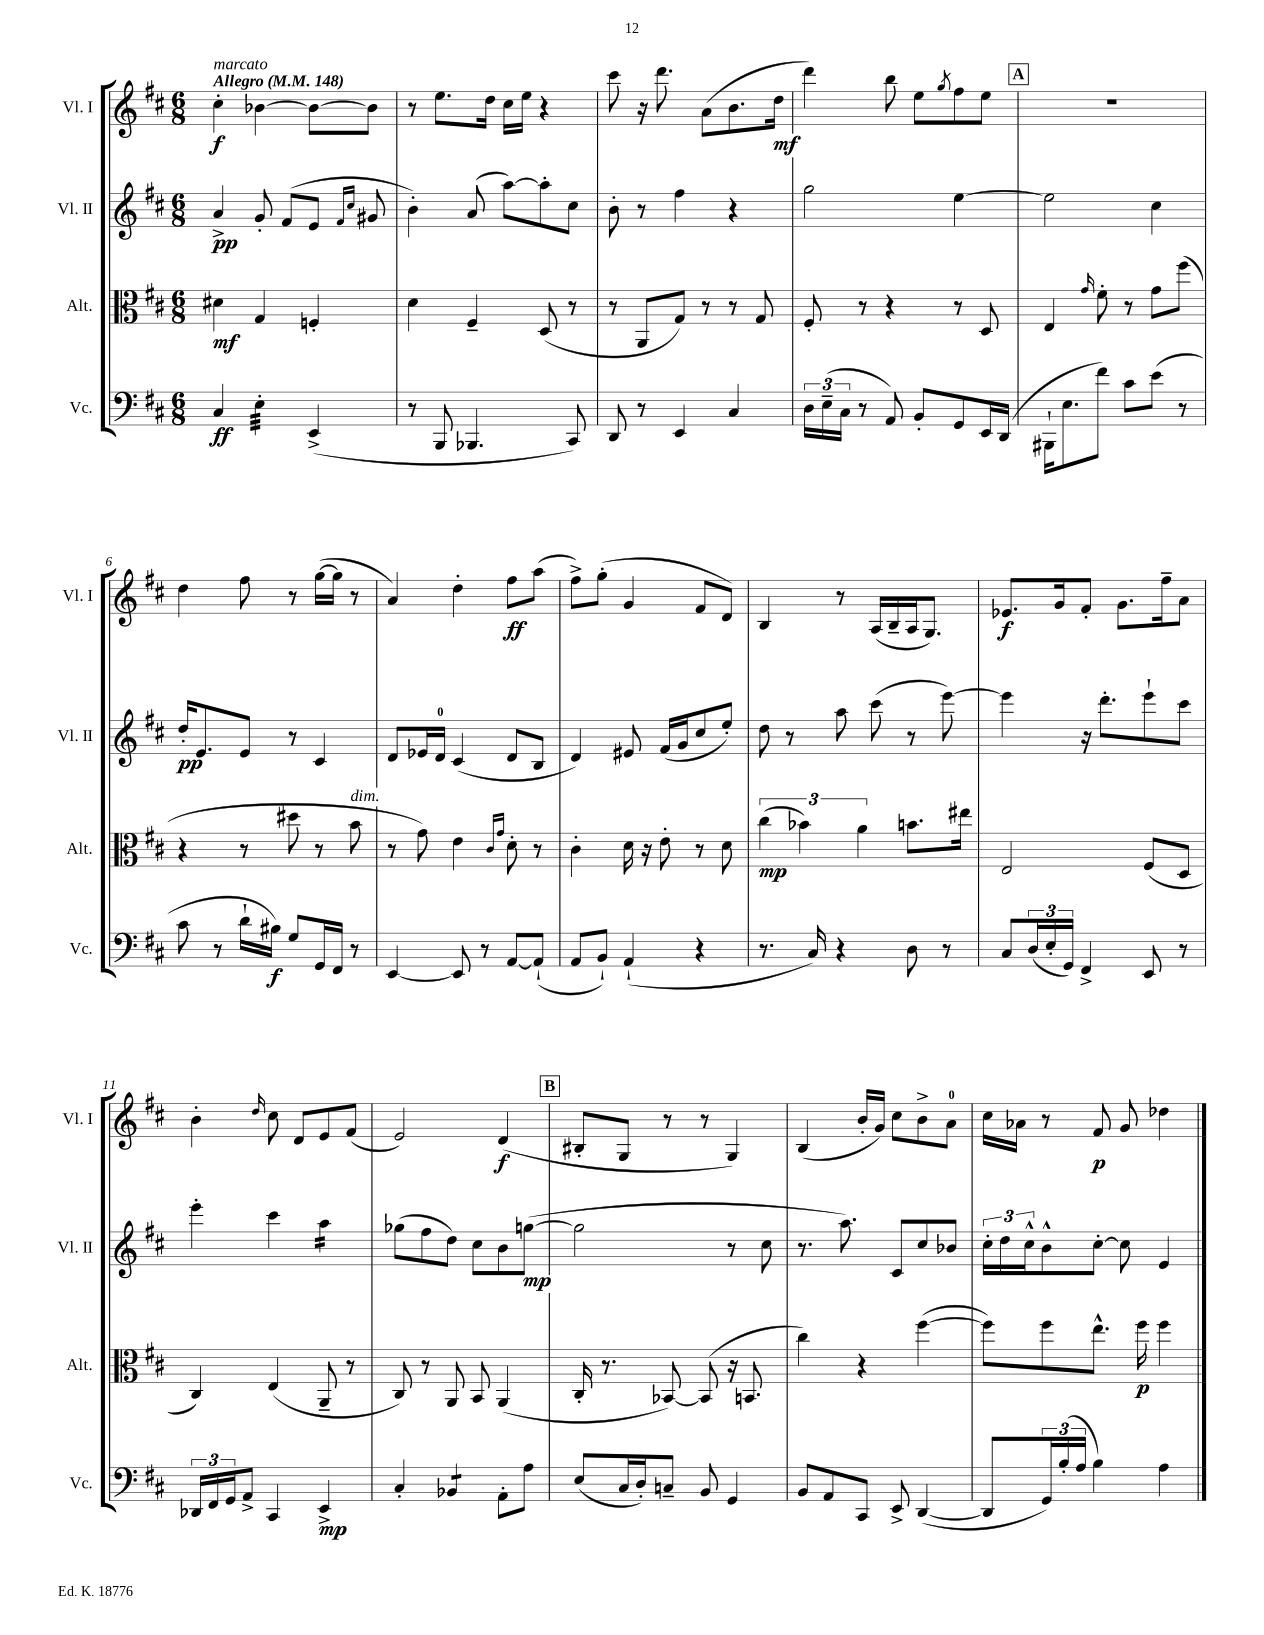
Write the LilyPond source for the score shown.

<<
\new StaffGroup <<
\new Staff = "s0" \with { instrumentName = "Vl. I" shortInstrumentName = "Vl. I" } {
    \clef treble \key d \major \numericTimeSignature \time 6/8 \tempo "Allegro" 4 = 148
    cis''4-.\f^\markup { \italic "marcato" } bes'4~ bes'8~ bes'8 |
    r8 e''8. d''16 cis''16 e''16 r4 |
    cis'''8 r16 d'''8. a'8( b'8. d''16\mf |
    d'''4) b''8 e''8 \acciaccatura { g''8 } fis''8 e''8 |
    \mark \markup { \box "A" } r2. |
    d''4 fis''8 r8 g''16~( g''16 r8 |
    a'4) d''4-. fis''8\ff a''8( |
    fis''8->) g''8-.( g'4 fis'8 d'8) |
    b4 r8 a16( b16-- a16 g8.) |
    ees'8.\f g'16 fis'8-. g'8. fis''16-- a'8 |
    b'4-. \grace { d''16 } cis''8 d'8 e'8 fis'8( |
    e'2) d'4\f( |
    \mark \markup { \box "B" } bis8-. g8 r8 r8 g4) |
    b4( b'16-. g'16) cis''8 b'8-> a'8-0 |
    cis''16 aes'16 r8 fis'8\p g'8 des''4 \bar "|." |
}
\new Staff = "s1" \with { instrumentName = "Vl. II" shortInstrumentName = "Vl. II" } {
    \clef treble \key d \major \numericTimeSignature \time 6/8
    a'4->\pp g'8-. fis'8( e'8 \grace { fis'16 cis''16 } gis'8 |
    b'4-.) a'8( a''8~) a''8-. cis''8 |
    b'8-. r8 fis''4 r4 |
    g''2 e''4~ |
    \mark \markup { \box "A" } e''2 cis''4 |
    d''16-.\pp e'8. e'8 r8 cis'4 |
    d'8 ees'16 d'16-0 cis'4( d'8 b8 |
    d'4) eis'8 fis'16( g'16 cis''8 e''8-.) |
    d''8 r8 a''8 cis'''8( r8 e'''8~) |
    e'''4 r16 d'''8.-. e'''8-! cis'''8 |
    e'''4-. cis'''4 a''4:16 |
    ges''8( fis''8 d''8) cis''8 b'8 g''8~\mp( |
    \mark \markup { \box "B" } g''2 r8 cis''8 |
    r8. a''8.) cis'8 cis''8 bes'8 |
    \tuplet 3/2 { cis''16-. d''16 cis''16-^ } b'8-^ cis''8~-. cis''8 e'4 \bar "|." |
}
\new Staff = "s2" \with { instrumentName = "Alt." shortInstrumentName = "Alt." } {
    \clef alto \key d \major \numericTimeSignature \time 6/8
    dis'4\mf g4 f4-. |
    d'4 fis4-- d8( r8 |
    r8 a,8 g8) r8 r8 g8 |
    fis8-. r8 r4 r8 d8 |
    \mark \markup { \box "A" } e4 \grace { g'16 } fis'8-. r8 g'8 fis''8( |
    r4 r8 dis''8 r8 b'8^\markup { \italic "dim." } |
    r8 g'8) e'4 \grace { cis'16 g'16 } d'8-. r8 |
    cis'4-. d'16 r16 e'8-. r8 d'8 |
    \tuplet 3/2 { cis''4\mp( bes'4) a'4 } b'8. eis''16 |
    e2 fis8( d8 |
    cis4) e4( a,8-- r8 |
    cis8) r8 a,8 b,8 a,4( |
    \mark \markup { \box "B" } cis16-. r8. bes,8~) bes,8( r16 b,8. |
    cis''4) r4 fis''4~( |
    fis''8) fis''8 e''8.-^ fis''16\p fis''4 \bar "|." |
}
\new Staff = "s3" \with { instrumentName = "Vc." shortInstrumentName = "Vc." } {
    \clef bass \key d \major \numericTimeSignature \time 6/8
    cis4\ff e4:32-. e,4->( |
    r8 b,,8 bes,,4. cis,8) |
    d,8 r8 e,4 cis4 |
    \tuplet 3/2 { d16 e16--( cis16 } r8 a,8) b,8-. g,8 e,16 d,16( |
    \mark \markup { \box "A" } bis,,16-! e8. fis'8) cis'8 e'8( r8 |
    cis'8 r8 d'16-! bis16\f) g8 g,16 fis,16 r8 |
    e,4~ e,8 r8 a,8~ a,8-!( |
    a,8 b,8-!) a,4-!( r4 |
    r8. cis16) r4 d8 r8 |
    cis8 \tuplet 3/2 { d16( e16-. g,16) } fis,4-> e,8 r8 |
    \tuplet 3/2 { des,16 fis,16 g,16 } a,8-> cis,4 e,4->\mp |
    cis4-. bes,4:8 a,8-. a8 |
    \mark \markup { \box "B" } e8( cis16 d16-.) c8-- b,8 g,4 |
    b,8 a,8 cis,8 e,8-> d,4~( |
    d,8 \tuplet 3/2 { g,16) b16-.( a16 } b4) a4 \bar "|." |
}
>>
>>
